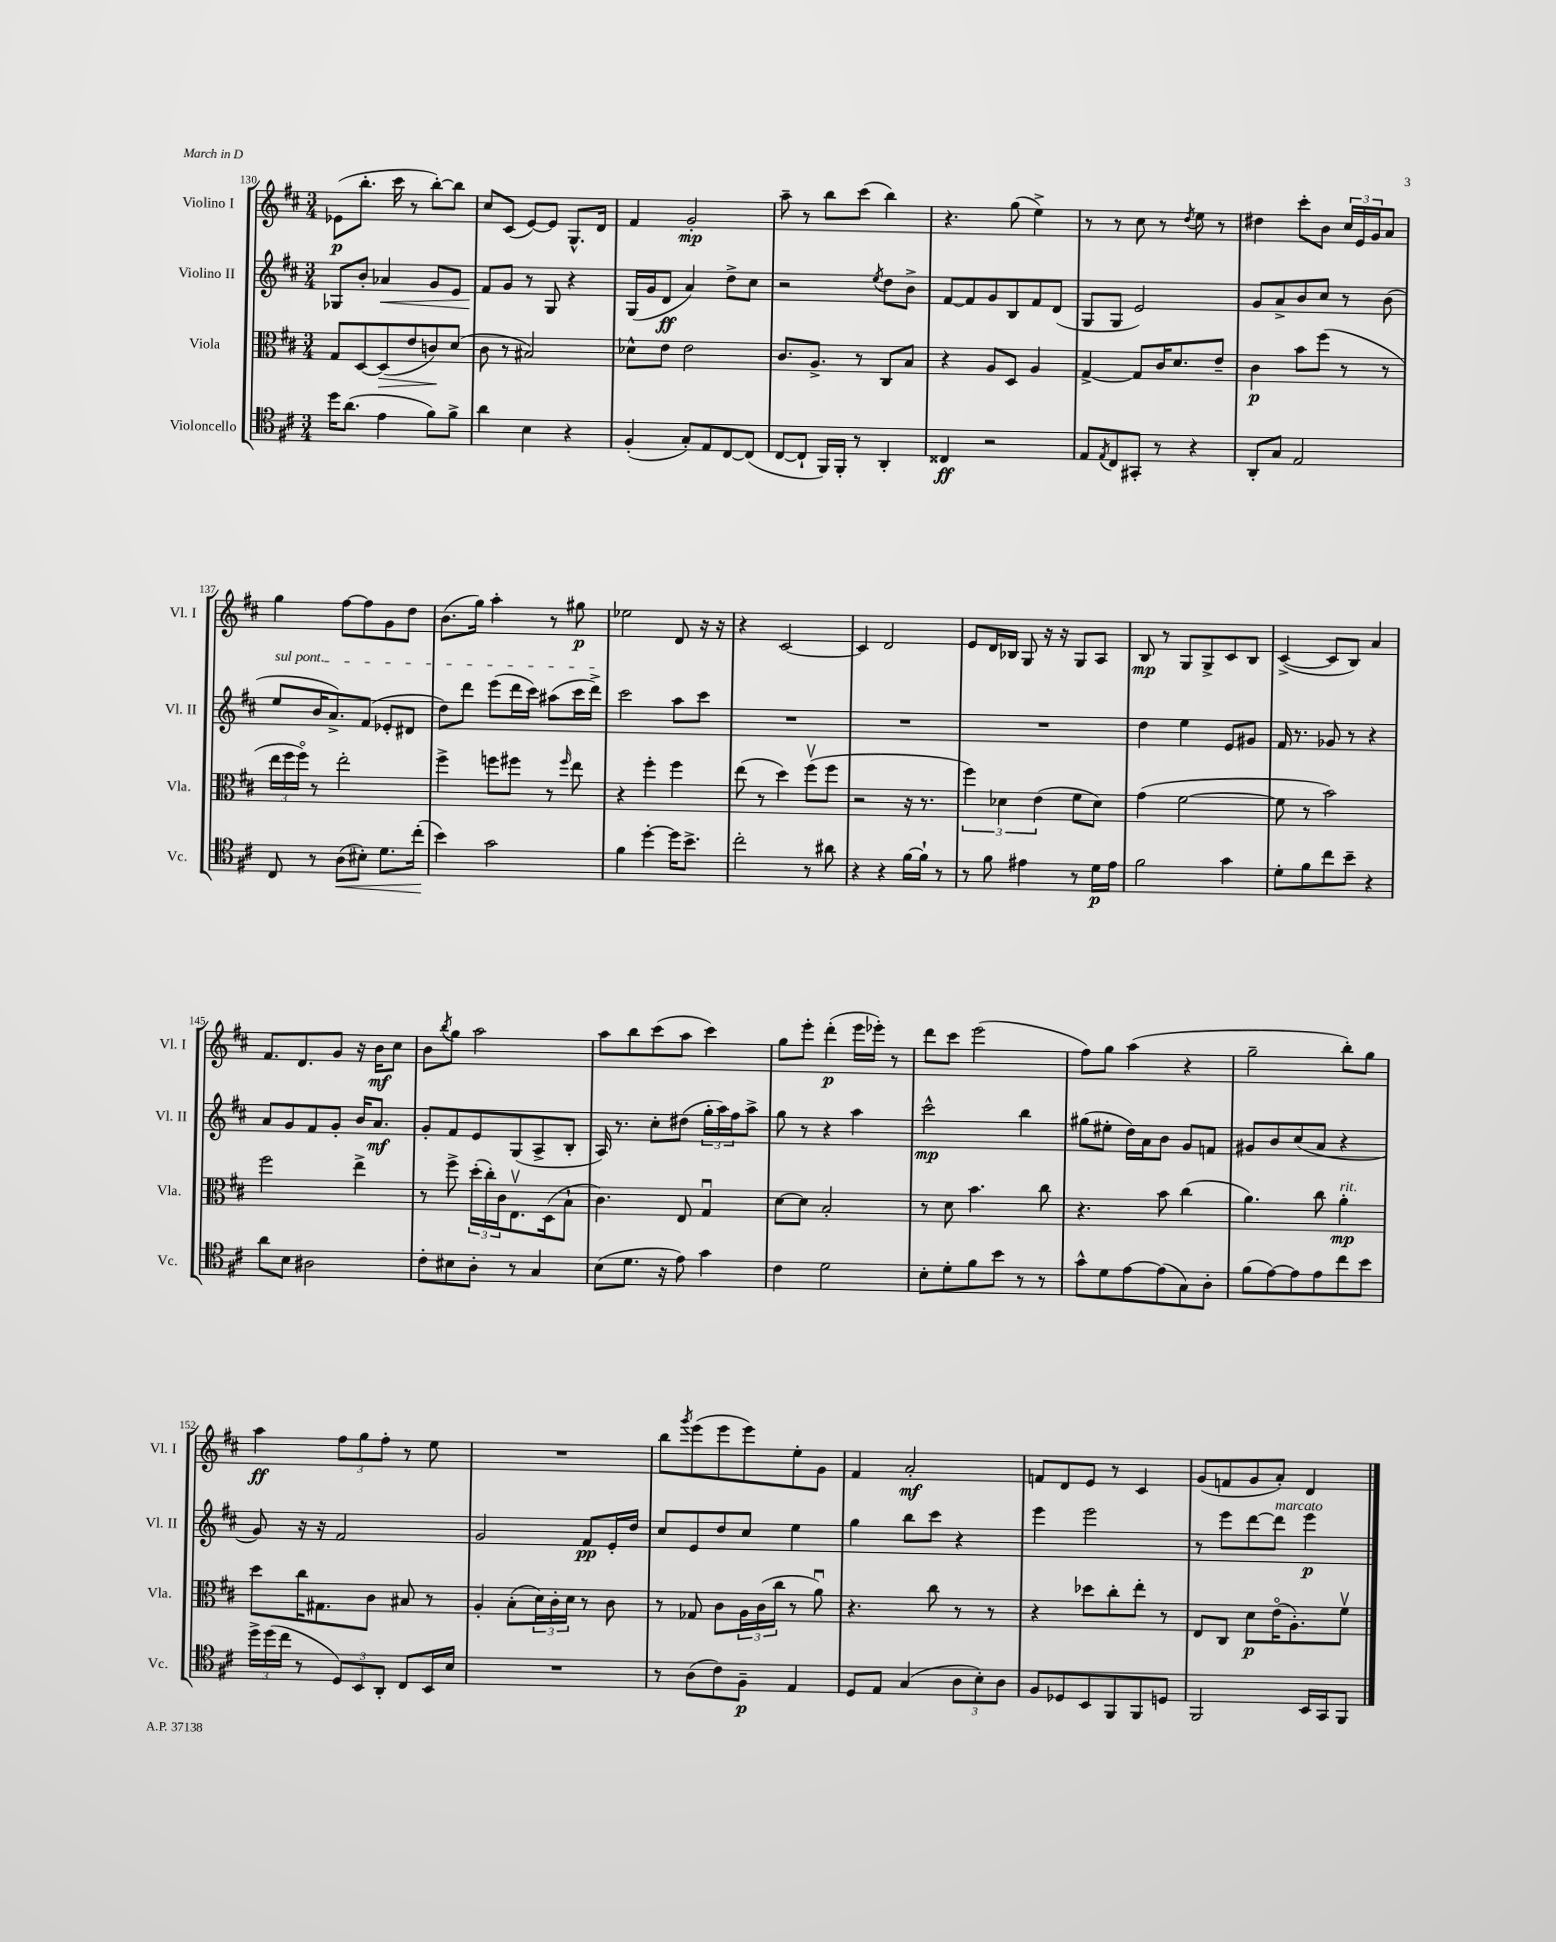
<<
\new StaffGroup <<
\new Staff = "s0" \with { instrumentName = "Violino I" shortInstrumentName = "Vl. I" } {
    \clef treble \key d \major \numericTimeSignature \time 3/4
    ees'8\p( b''8.-. cis'''16 r8 b''8~-.) b''8 |
    cis''8 cis'8( e'8~) e'8 g8.-^ d'16 |
    fis'4 g'2-.\mp |
    a''8-- r8 b''8 cis'''8( b''4) |
    r4. g''8( e''4->) |
    r8 r8 cis''8 r8 \acciaccatura { d''8 } e''8 r8 |
    dis''4 cis'''8-. b'8 \tuplet 3/2 { cis''16 e'16 g'16 } a'8 |
    g''4 fis''8~ fis''8 g'8 d''8 |
    b'8.( g''16) a''4-. r8 gis''8\p |
    ees''2 d'8 r16 r16 |
    r4 cis'2~ |
    cis'4 d'2 |
    e'8 d'16 bes16 g8 r16 r16 g8 a8 |
    b8\mp r8 g8 g8-> cis'8 b8 |
    cis'4~->( cis'8 b8) a'4 |
    fis'8. d'8. g'8 r16 b'16\mf cis''8 |
    b'8 \acciaccatura { b''8 } g''8 a''2 |
    a''8 b''8 cis'''8( a''8 cis'''4) |
    g''8 e'''8-. d'''4-.\p( e'''16 ees'''16-.) r8 |
    d'''8 cis'''8 e'''2( |
    fis''8) g''8 a''4( r4 |
    g''2-- b''8-.) g''8 |
    a''4\ff \tuplet 3/2 { fis''8 g''8 fis''8-. } r8 e''8 |
    R2. |
    b''8 \acciaccatura { g'''8 } e'''8( e'''8 e'''8) e''8-. g'8 |
    fis'4 a'2-.\mf |
    f'8 d'8 e'8 r8 cis'4 |
    g'8( f'8 g'8 a'8-.) d'4 \bar "|." |
}
\new Staff = "s1" \with { instrumentName = "Violino II" shortInstrumentName = "Vl. II" } {
    \clef treble \key d \major \numericTimeSignature \time 3/4
    ges8 b'8-. aes'4\< g'8 e'8 |
    fis'8\! g'8 r8 g8 r4 |
    g16( g'16 d'8\ff a'4) d''8-> cis''8 |
    r2 \acciaccatura { e''8 } d''8 b'8-> |
    fis'8~ fis'8 g'8 b8 fis'8 d'8( |
    g8 g8 e'2) |
    g'8 a'8-> b'8 cis''8 r8 b'8( |
    \once \override TextSpanner.bound-details.left.text = \markup { \italic "sul pont." } e''8\startTextSpan b'16 a'8.->) fis'8( ees'8-. dis'8 |
    d''8) d'''8 e'''8( d'''16 cis'''16) ais''8( cis'''16 d'''16->\stopTextSpan) |
    cis'''2 a''8 cis'''8 |
    R2. |
    R2. |
    R2. |
    d''4 e''4 e'8 gis'8 |
    fis'16 r8. ges'8 r8 r4 |
    a'8 g'8 fis'8 g'8-. b'16 a'8.\mf |
    g'8-. fis'8 e'8 g8( a8-> b8-. |
    a16) r8. cis''8-. dis''8( \tuplet 3/2 { g''16-. a''16) fis''16 } a''8-> |
    g''8 r8 r4 a''4 |
    cis'''2-^\mp b''4 |
    gis''8( eis''8-. d''16) a'16 b'8 g'8 f'8 |
    gis'8 b'8 cis''8( a'8 r4 |
    g'8) r16 r16 fis'2 |
    g'2 fis'8\pp e'16-. d''16 |
    cis''8 e'8 d''8 cis''8 e''4 |
    g''4 b''8 cis'''8 r4 |
    e'''4 e'''2 |
    r8 e'''8 d'''8~ d'''8^\markup { \italic "marcato" } e'''4\p \bar "|." |
}
\new Staff = "s2" \with { instrumentName = "Viola" shortInstrumentName = "Vla." } {
    \clef alto \key d \major \numericTimeSignature \time 3/4
    g8 d8~ d8\>( e'8 c'8\!) d'8( |
    cis'8 r8 bis2) |
    des'8-^ e'8 e'2 |
    cis'8. a8.-> r8 cis8 b8 |
    r4 a8 d8 a4 |
    g4~-> g8 cis'16 d'8. e'8-- |
    cis'4\p b'8 fis''8( r8 r8 |
    \tuplet 3/2 { e''16 fis''16 fis''16\flageolet) } r8 e''2-. |
    fis''4-> f''8 fis''8 r8 \grace { fis''16 } e''8 |
    r4 fis''4-. fis''4 |
    e''8( r8 d''4) fis''8\upbow( fis''8 |
    r2 r16 r8. |
    \tuplet 3/2 { fis''4) des'4 e'4( } fis'8 des'8) |
    g'4( fis'2~ |
    fis'8 r8 b'2) |
    fis''2 e''4-> |
    r8 fis''8-> \tuplet 3/2 { d''16-.( cis''16-.) cis'16 } e8.\upbow d16( b8-! |
    cis'4.) e8 g4\downbow |
    d'8~ d'8 b2-. |
    r8 d'8 b'4. cis''8 |
    r4. b'8 cis''4( |
    a'4.) cis''8 a'4-.\mp^\markup { \italic "rit." } |
    d''8 cis''16 gis8. cis'8 bis8 r8 |
    a4-. b8-.( \tuplet 3/2 { d'16) cis'16-. d'16 } r8 cis'8 |
    r8 ges8 cis'8 \tuplet 3/2 { a16 cis'16( cis''16 } r8 a'8\downbow) |
    r4. cis''8 r8 r8 |
    r4 des''8 cis''8-. e''8-. r8 |
    e8 cis8 d'8\p e'16\flageolet( a8.-.) fis'8\upbow \bar "|." |
}
\new Staff = "s3" \with { instrumentName = "Violoncello" shortInstrumentName = "Vc." } {
    \clef tenor \key d \major \numericTimeSignature \time 3/4
    d''16 a'8.( e'4 fis'8) fis'8-> |
    a'4 b4 r4 |
    fis4-.( g8-.) e8 cis8~ cis8( |
    cis8~ cis8-! fis,16) fis,16-. r8 a,4-. |
    cisis4\ff r2 |
    e8 \acciaccatura { e8 } cis8 gis,8-. r8 r4 |
    a,8-. g8 e2 |
    cis8 r8 a8\<( bis8-.) d'8. cis''16-.\!( |
    b'4) g'2 |
    fis'4 d''4~-. d''16 b'8.-> |
    cis''2-. r8 ais'8 |
    r4 r4 fis'16~ fis'16-! r8 |
    r8 fis'8 eis'4 r8 d'16\p eis'16 |
    fis'2 g'4 |
    d'8-. fis'8 cis''8 b'8-- r4 |
    a'8 b8 ais2 |
    cis'8-. bis8 a8-. r8 g4 |
    b8( d'8. r16 e'8) g'4 |
    cis'4 d'2 |
    b8-. d'8-. fis'8 b'8 r8 r8 |
    g'8-^ d'8 e'8~ e'8( g8) a8-. |
    fis'8( e'8~) e'8 e'8 cis''8 b'8 |
    \tuplet 3/2 { d''16-> d''16( cis''16 } r8 \tuplet 3/2 { d8) b,8 a,8-. } cis8 b,16 b16 |
    R2. |
    r8 a8( cis'8) fis8--\p e4 |
    d8 e8 g4( \tuplet 3/2 { a8 b8-.) a8 } |
    fis8 des8 b,8 fis,8 fis,8 d8 |
    fis,2 b,16 g,16 fis,8 \bar "|." |
}
>>
>>
\layout { \context { \Score currentBarNumber = #130 } }
